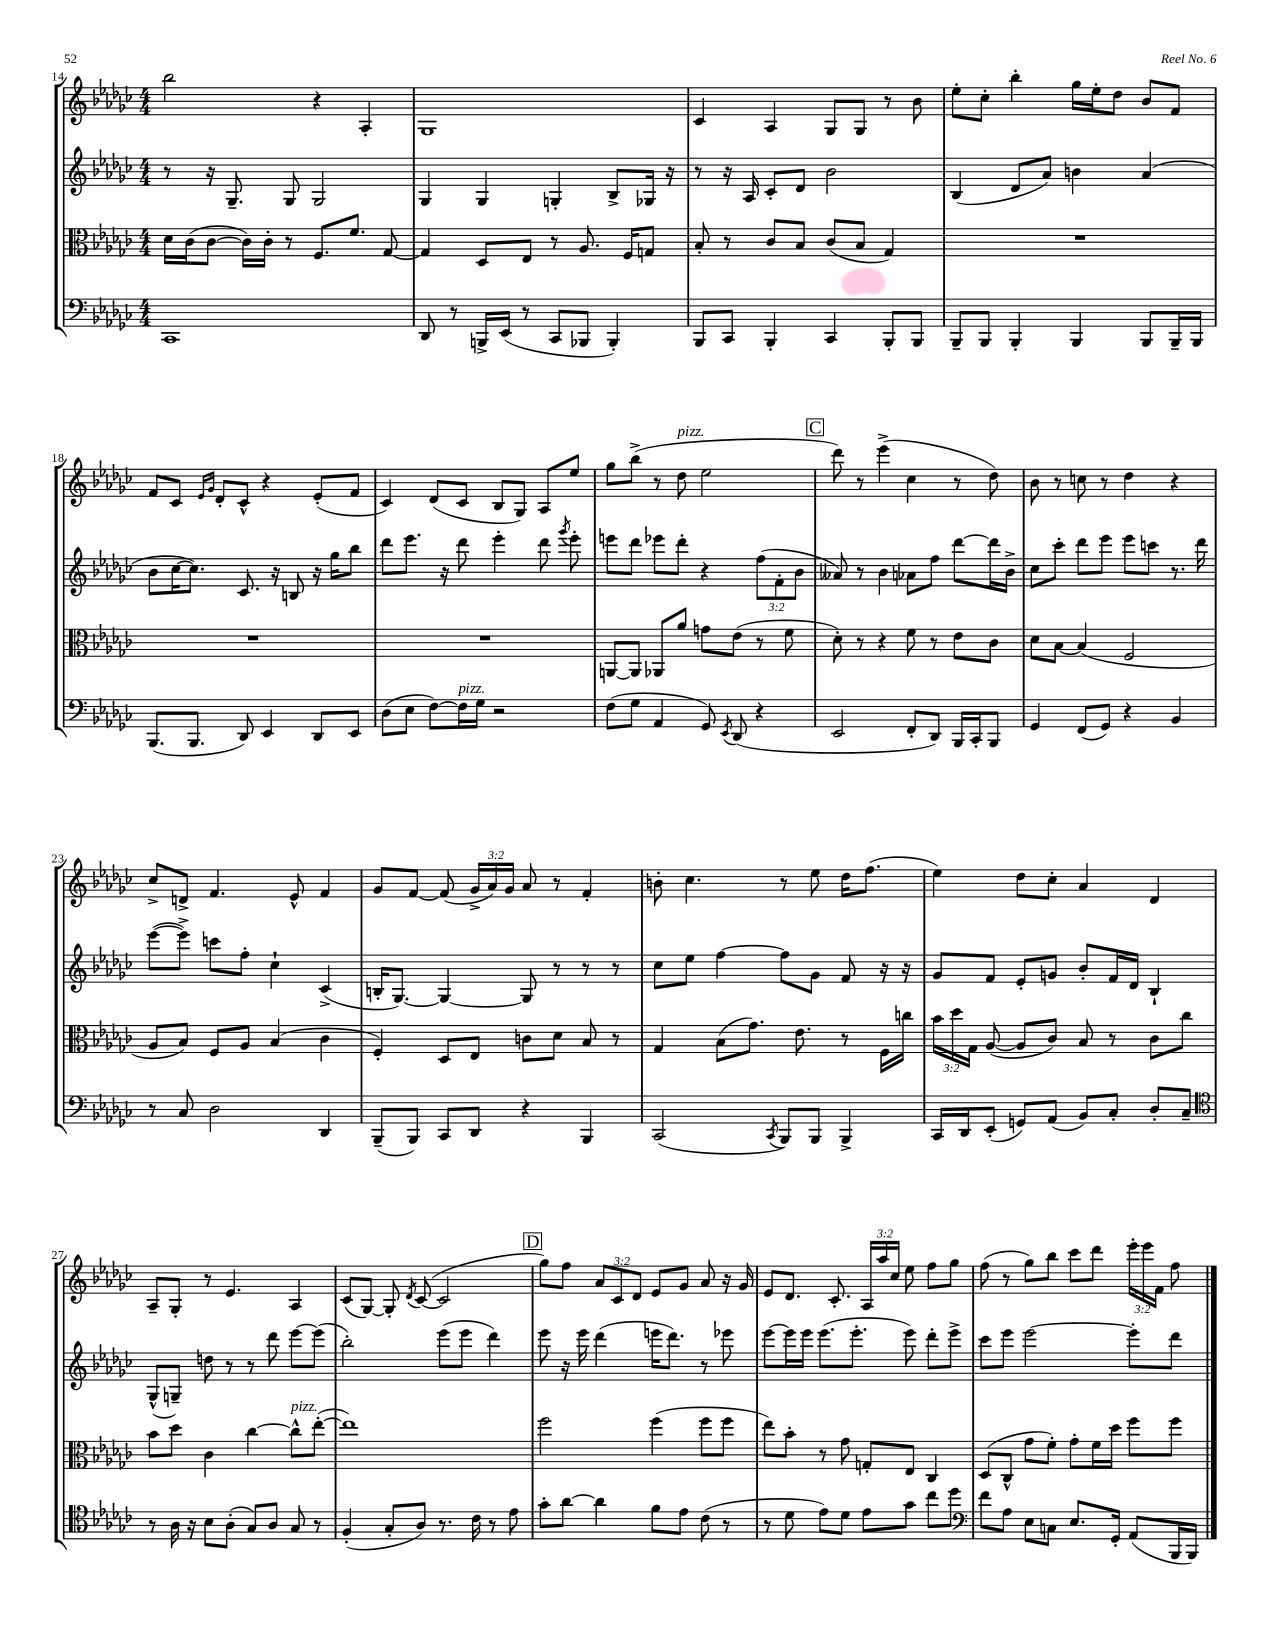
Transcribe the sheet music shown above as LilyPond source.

<<
\new StaffGroup <<
\new Staff = "s0" {
    \clef treble \key ges \major \numericTimeSignature \time 4/4 \override Staff.TupletNumber.text = #tuplet-number::calc-fraction-text
    \autoBeamOff bes''2 r4 aes4-. |
    ges1 |
    ces'4 aes4 ges8[ ges8] r8 bes'8 |
    ees''8[-. ces''8]-. bes''4-. ges''16[ ees''16-. des''8] bes'8[ f'8] |
    f'8[ ces'8] \grace { ees'16[ ges'16] } des'8[-. ces'8]-^ r4 ees'8[-.( f'8] |
    ces'4) des'8[( ces'8] bes8[ ges8]) aes8[ ees''8] |
    ges''8[ bes''8]->( r8 des''8^\markup { \italic "pizz." } ees''2 |
    \mark \markup { \box "C" } des'''8) r8 ees'''4->( ces''4 r8 des''8) |
    bes'8 r8 c''8 r8 des''4 r4 |
    ces''8[-> d'8]-> f'4. ees'8-^ f'4 |
    ges'8[ f'8]~ f'8( \tuplet 3/2 { ges'16[-> aes'16) ges'16] } aes'8 r8 f'4-. |
    b'8-. ces''4. r8 ees''8 des''16[ f''8.]( |
    ees''4) des''8[ ces''8]-. aes'4 des'4 |
    aes8[-- ges8]-. r8 ees'4. aes4 |
    ces'8[( ges8]~) ges8-. \acciaccatura { des'8 } ces'8~( ces'2 |
    \mark \markup { \box "D" } ges''8[) f''8] \tuplet 3/2 { aes'8[ ces'8 des'8] } ees'8[ ges'8] aes'8 r16 ges'16 |
    ees'8[ des'8.] ces'8.-. \tuplet 3/2 { aes16[ aes''16 ces''16] } ees''8 f''8[ ges''8] |
    f''8( r8 ges''8[) bes''8] ces'''8[ des'''8] \tuplet 3/2 { ees'''16[-. ees'''16 f'16] } f''8 \bar "|." |
}
\new Staff = "s1" {
    \clef treble \key ges \major \numericTimeSignature \time 4/4 \override Staff.TupletNumber.text = #tuplet-number::calc-fraction-text
    \autoBeamOff r8 r16 ges8.-- ges8 ges2 |
    ges4 ges4 g4-. bes8[-> ges16] r16 |
    r8 r16 aes16 ces'8[-. des'8] bes'2 |
    bes4( des'8[ aes'8]) b'4 aes'4( |
    bes'8[ ces''16~ ces''8.]) ces'8. r16 b8 r16 ges''16[ bes''8] |
    des'''8[ ees'''8.] r16 des'''8 ees'''4-. des'''8 \acciaccatura { ges'''8 } ees'''8-. |
    e'''8[ des'''8] ees'''8[ des'''8]-. r4 \tuplet 3/2 { f''8[( f'8-. bes'8] } |
    \mark \markup { \box "C" } aeses'8) r8 bes'4 aes'8[ f''8] des'''8[~ des'''16 bes'16]-> |
    ces''8[ ces'''8]-. des'''8[ ees'''8] ees'''8[ c'''8] r8. des'''16 |
    ees'''8[~( ees'''8]->) c'''8[ f''8]-. ces''4-! ces'4->( |
    b16[-. ges8.]~) ges4~ ges8 r8 r8 r8 |
    ces''8[ ees''8] f''4~ f''8[ ges'8] f'8 r16 r16 |
    ges'8[ f'8] ees'8[-. g'8] bes'8[-. f'16 des'16] bes4-! |
    ges8[-^( g8]--) d''8 r8 r8 des'''8 ees'''8[~ ees'''8]( |
    bes''2-.) ees'''8[( ees'''8] des'''4) |
    \mark \markup { \box "D" } ees'''8 r16 ees'''16 des'''4( e'''16[ des'''8.]) r8 ees'''8 |
    ees'''8[~ ees'''16 ees'''16] ees'''8.[( ees'''8.]-. ees'''8) des'''8[-. ees'''8]-> |
    ces'''8[ ees'''8] ees'''2~ ees'''8[-. des'''8] \bar "|." |
}
\new Staff = "s2" {
    \clef alto \key ges \major \numericTimeSignature \time 4/4 \override Staff.TupletNumber.text = #tuplet-number::calc-fraction-text
    \autoBeamOff des'16[ ces'16( ces'8]~ ces'16[) ces'16]-. r8 f8.[ f'8.] ges8~ |
    ges4 des8[ ees8] r8 aes8. f16[ g8] |
    bes8-. r8 ces'8[ bes8] ces'8[( bes8] ges4) |
    R1 |
    R1 |
    R1 |
    a,8[~ a,8] aes,8[ aes'8] g'8[ ees'8]( r8 f'8 |
    \mark \markup { \box "C" } des'8-.) r8 r4 f'8 r8 ees'8[ ces'8] |
    des'8[ bes8]~ bes4( f2 |
    aes8[ bes8]) f8[ aes8] bes4( ces'4 |
    f4-.) des8[ ees8] c'8[ des'8] bes8 r8 |
    ges4 bes8[( ges'8.]) ees'8. r8 f16[ c''16] |
    \tuplet 3/2 { bes'16[ des''16 ges16] } aes8~( aes8[ ces'8]) bes8 r8 ces'8[ ces''8] |
    bes'8[ des''8] ces'4 ces''4~ ces''8[-^^\markup { \italic "pizz." } ees''8]~-.( |
    ees''1) |
    \mark \markup { \box "D" } f''2 f''4( f''8[ f''8] |
    ees''8[) bes'8]-. r8 ges'8 g8[-. ees8] ces4 |
    des8[( ces8]-^ ges'8[ f'8]-.) ges'8[-. f'16 des''16] f''8[ f''8] \bar "|." |
}
\new Staff = "s3" {
    \clef bass \key ges \major \numericTimeSignature \time 4/4
    \autoBeamOff ces,1 |
    des,8 r8 b,,16[-> ees,16]( r8 ces,8[ bes,,8] bes,,4-.) |
    bes,,8[ ces,8] bes,,4-. ces,4 bes,,8[-. bes,,8] |
    bes,,8[-- bes,,8] bes,,4-. bes,,4 bes,,8[ bes,,16-- bes,,16] |
    bes,,8.[( bes,,8.] des,8) ees,4 des,8[ ees,8] |
    des8[( ees8] f8[~) f16^\markup { \italic "pizz." } ges16] r2 |
    f8[( ges8] aes,4 ges,8) \acciaccatura { ees,8 } des,8( r4 |
    \mark \markup { \box "C" } ees,2 f,8[-. des,8]) bes,,16[ ces,16-. bes,,8] |
    ges,4 f,8[( ges,8]) r4 bes,4 |
    r8 ces8 des2 des,4 |
    bes,,8[--( bes,,8]) ces,8[ des,8] r4 bes,,4 |
    ces,2( \acciaccatura { ces,8 } bes,,8[) bes,,8] bes,,4-> |
    ces,16[ des,16 ees,8]-.( g,8[) aes,8]( bes,8[) ces8]-. des8[-. ces8]-- |
    \clef tenor r8 aes16 r16 bes8[ aes8]-.( ges8[) aes8] ges8 r8 |
    f4-.( ges8[-. aes8]) r8. ces'16 r8 ees'8 |
    \mark \markup { \box "D" } ges'8[-. aes'8]~ aes'4 f'8[ ees'8] ces'8( r8 |
    r8 des'8 ees'8[) des'8] ees'8[ ges'8] ces''8[ des''8] |
    \clef bass f'8[ aes8] ees8[ c8] ees8.[ ges,16]-. aes,8[( bes,,16 bes,,16]) \bar "|." |
}
>>
>>
\layout { \context { \Score currentBarNumber = #14 } }
